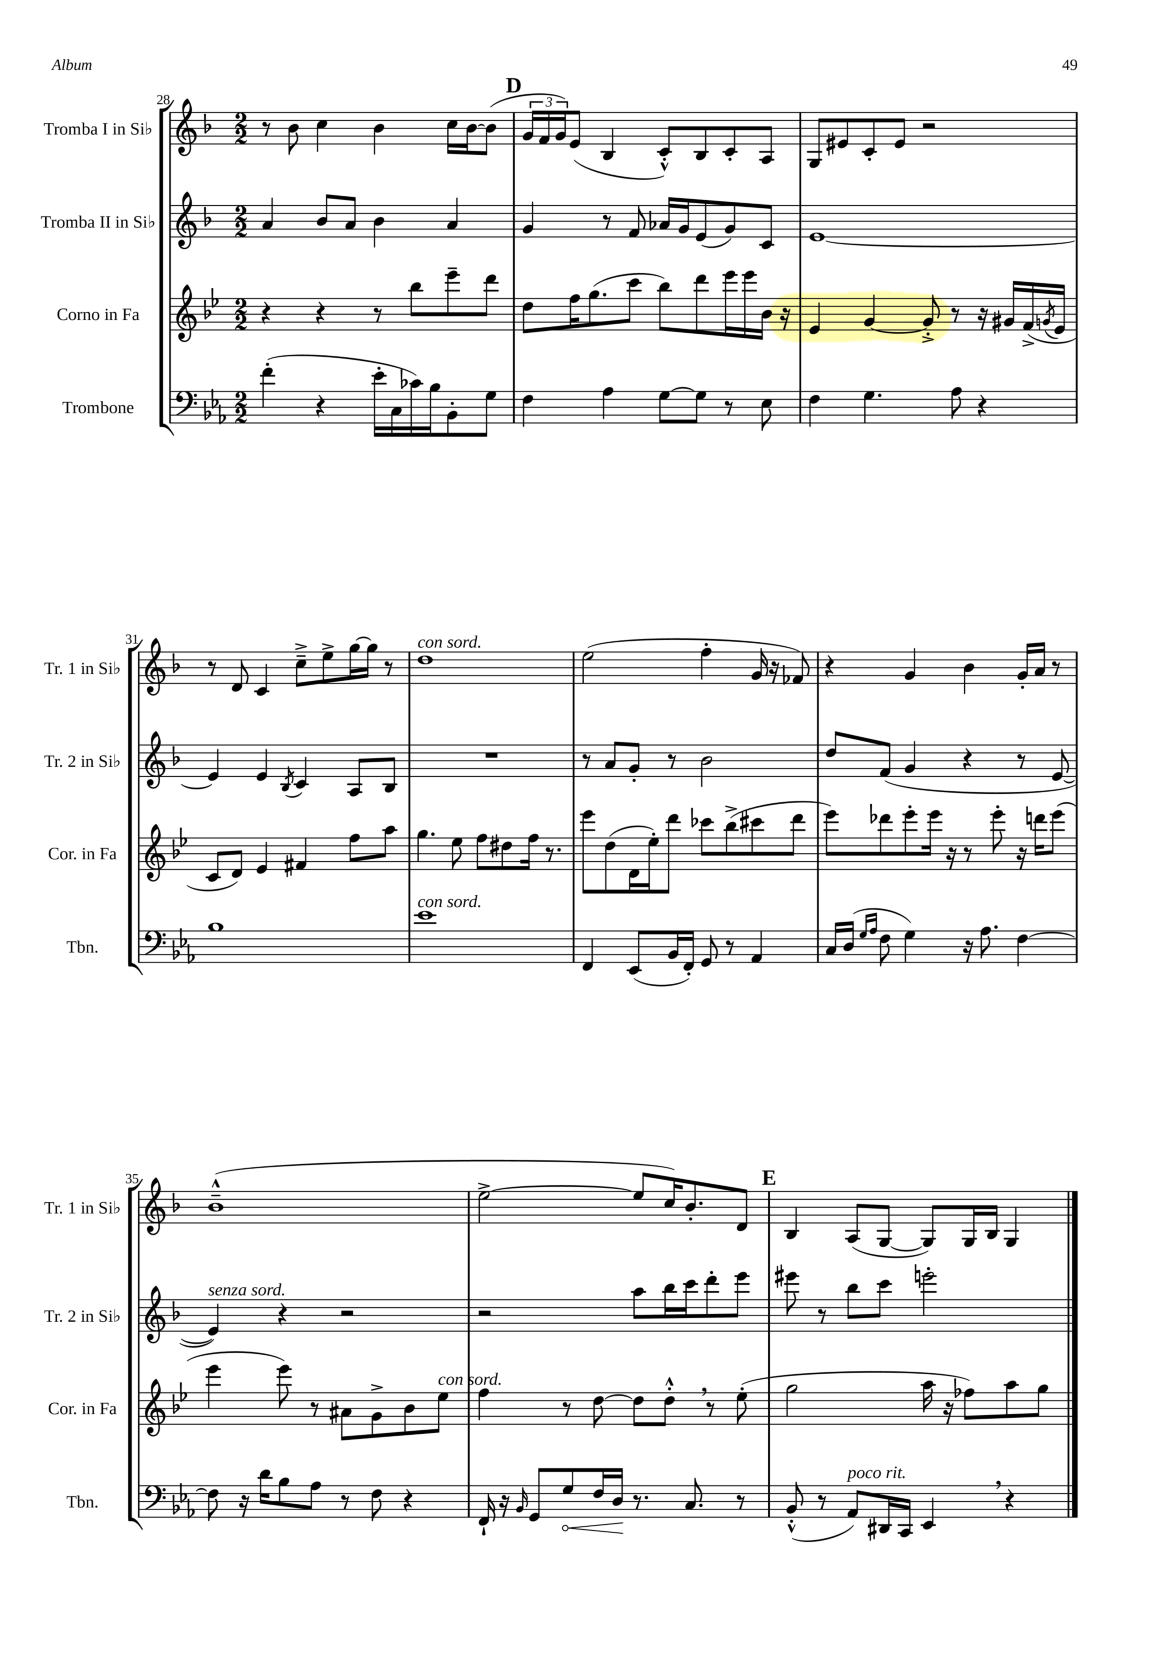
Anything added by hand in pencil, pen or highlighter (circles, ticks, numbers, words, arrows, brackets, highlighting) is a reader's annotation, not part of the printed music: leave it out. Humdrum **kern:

**kern	**kern	**kern	**kern
*staff4	*staff3	*staff2	*staff1
*clefF4	*clefG2	*clefG2	*clefG2
*k[b-e-a-]	*k[b-e-]	*k[b-]	*k[b-]
*M2/2	*M2/2	*M2/2	*M2/2
(4f'	4r	4a	8r
.	.	.	8b-
4r	4r	8b-	4cc
.	.	8a	.
16e-'	8r	4b-	4b-
16C	.	.	.
16c-)	8bb-	.	.
16B-	.	.	.
8BB-'	8eee-~	4a	16cc
.	.	.	[16b-
8G	8ddd	.	(8b-]
=	=	=	=
4F	8dd	4g	24g
.	.	.	24f
.	.	.	24g)
.	16ff	.	(8e
.	(8.gg	.	.
4A-	.	8r	4B-
.	8ccc	8f	.
[8G	8bb-)	16a-	8c'^^)
.	.	16g	.
8G]	8ddd	(8e	8B-
8r	16eee-	8g)	8c'
.	16eee-	.	.
8E-	16b-	8c	8A
.	16r	.	.
=	=	=	=
4F	4e-	[1e	8G
.	.	.	8e#
4.G	[4g	.	8c'
.	.	.	8e#
.	8g'^]	.	2r
8A-	8r	.	.
4r	16r	.	.
.	16g#	.	.
.	(16f^	.	.
.	8qg	.	.
.	16e-	.	.
=	=	=	=
1B-	8c	4e]	8r
.	8d)	.	8d
.	4e-	4e	4c
.	.	8qB-	.
.	4f#	4c	8cc~^
.	.	.	8ee^
.	8ff	8A	[16gg
.	.	.	16gg]
.	8aa	8B-	8r
=	=	=	=
1e-	4.gg	1r	1dd
.	8ee-	.	.
.	8ff	.	.
.	8dd#	.	.
.	16ff	.	.
.	8.r	.	.
=	=	=	=
4FF	8eee-	8r	(2ee
.	(8dd	8a	.
(8EE-	16d	8g'	.
.	16ee-')	.	.
16BB-	8ddd	8r	.
16FF')	.	.	.
8GG	8ccc-	2b-	4ff'
8r	(8bb-^	.	.
4AA-	8ccc#	.	16g
.	.	.	16r
.	8ddd	.	8f-)
=	=	=	=
16C	8eee-)	8dd	4r
(16D	.	.	.
16qqG	.	.	.
16qqA-	.	.	.
8F	8ddd-	(8f	.
4G)	8eee-'	4g	4g
.	16eee-	.	.
.	16r	.	.
16r	8r	4r	4b-
8.A-	.	.	.
.	8eee-'	.	.
[4F	16r	8r	16g'
.	16ddd	.	16a
.	(8eee-	[8e	8r
=	=	=	=
8F]	4eee-	4e])	(1b-~^^
16r	.	.	.
16d	.	.	.
8B-	8eee-)	4r	.
8A-	8r	.	.
8r	8a#	2r	.
8F	8g^	.	.
4r	8b-	.	.
.	8ee-	.	.
=	=	=	=
16FF`	4ff	2r	[2ee^
16r	.	.	.
16qqBB-	.	.	.
8GG	.	.	.
8G	8r	.	.
16F	[8dd	.	.
16D	.	.	.
8.r	8dd]	8aa	8ee]
.	8dd'^^	16bb-	16cc)
8.C	.	16ccc	8.b-'
.	8r	8ddd'	.
8r	(8ee-'	8eee	8d
=	=	=	=
(8BB-'^^	2gg	8eee#	4B-
8r	.	8r	.
8AA-)	.	8bb-	(8A
16DD#	.	8ccc	[8G
16CC	.	.	.
4EE-	16aa	2eee'	8G])
.	16r	.	.
.	8ff-)	.	16G
.	.	.	16B-
4r	8aa	.	4G
.	8gg	.	.
==	==	==	==
*-	*-	*-	*-
